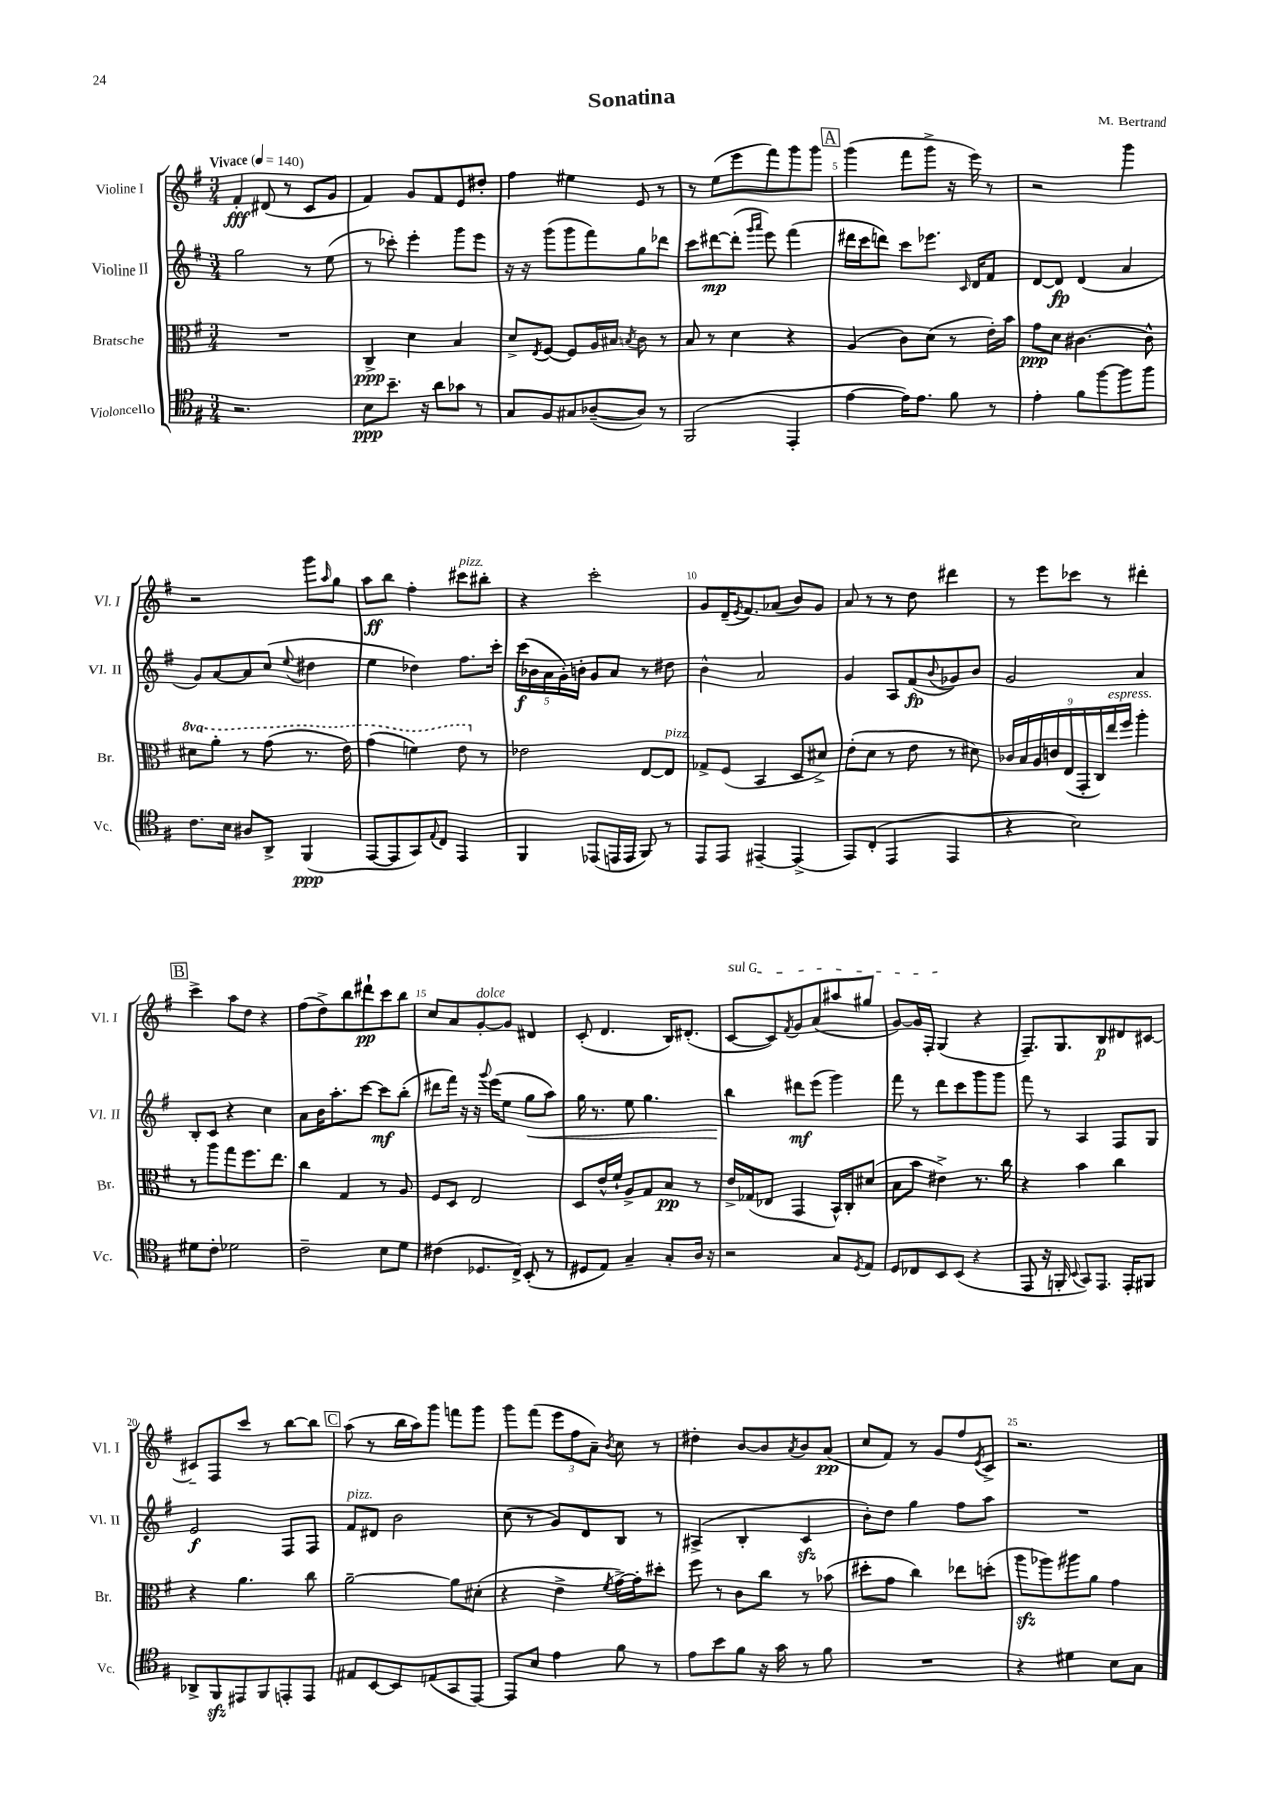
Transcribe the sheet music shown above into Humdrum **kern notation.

**kern	**kern	**kern	**kern
*staff4	*staff3	*staff2	*staff1
*clefC4	*clefC3	*clefG2	*clefG2
*k[f#]	*k[f#]	*k[f#]	*k[f#]
*M3/4	*M3/4	*M3/4	*M3/4
*MM140	*MM140	*MM140	*MM140
2.r	2.r	2gg\	4f#'/
.	.	.	(8d#/
.	.	.	8r
.	.	8r	8c/L
.	.	(8ee\	8g/J
=	=	=	=
8B\L	4C^/	8r	4f#/)
8.b~\J	.	8ccc-'\)	.
.	4d\	4eee'\	8g/L
16r	.	.	.
8a\L	.	.	8f#/
8g-\J	4B/	8ggg\L	8e/
8r	.	8eee\J	8dd#'/J
=	=	=	=
8G/L	8d^/L	16r	4ff#\
.	.	16r	.
.	8qE/	.	.
8F#/	[8F#/J	(8ggg\L	.
8G#/	8F#/]L	8ggg\	4ee#\
([8A-~/	16A/L	8fff#\)	.
.	16B#/JJ	.	.
.	8qB/	.	.
8A-/]J)	8c\	8gg\	8e/
8r	8r	8ddd-\J	8r
=	=	=	=
(2FF#/	8B/	8ccc\L	8r
.	8r	[8ddd#\	(8ee\L
.	4d\	(8ddd#'\]J	8eee\
.	.	16qqggg/LL	.
.	.	16qqaaa/JJ	.
.	.	8eee\)	8fff#\)
4EE'/	4r	(4fff#\	8ggg\
.	.	.	8ggg\J
=	=	=	=
[4e\	(4A/	16ddd#\LL	(4ggg\
.	.	16ccc\J	.
.	.	8ddd\J)	.
16e\]LK)	8c\L)	8ccc\L	8fff#\L
8.e\J	.	.	.
.	(8d\J	8.eee-\J	8ggg^\J
8f#\	8r	.	16r
.	.	16qqc/	.
.	.	16d/LK	16eee\)
8r	16e'\LL)	8f#/J	8r
.	16b\JJ	.	.
=	=	=	=
4e'\	8g\L	[8d/L	2r
.	8d\J	8d/]J	.
8f#\L	[4.c#\	(4d/	.
[8ff#\	.	.	.
8ff#\]	.	4a/	4ggg\
8ff#\J	8c#^^\]	.	.
=	=	=	=
8.c\L	8dd#\L	8g/L)	2r
.	8aa'\J	[8a/	.
16B\Jk	.	.	.
8A#/L	8r	8a/]	.
8AA^/J	(8gg\	(8cc/J	.
.	.	8qqee/	.
(4FF#/	8.r	4dd#\	8ggg\L
.	.	.	16qqaa/
.	.	.	8gg\J
.	16ee\)	.	.
=	=	=	=
[8EE/L	(4gg\	4ee\	8aa\L
8EE/]	.	.	8bb\J
8GG/)	4ff\)	4dd-\)	4ff#'\
8qqE/	.	.	.
8C/J	.	.	.
4EE/	8ee\	8.ff#\L	8ccc#\L
.	8r	.	8bb#'\J
.	.	16ccc'\Jk	.
=	=	=	=
4FF#/	2e-\	(20ccc\LL	4r
.	.	20b-\	.
.	.	20a\	.
.	.	20g'\)	.
.	.	20b'\JJ	.
(8EE-/L	.	8g/L	2ccc'\
16EE/L	.	8a/J	.
16EE/JJ	.	.	.
8FF#/)	[8E/L	8r	.
8r	8E/]J	8dd#\	.
=	=	=	=
8EE/L	8G-^/L	4b^^\	8g/L
8EE/J	(8F#/J	.	(16d~/K
.	.	.	8qe/
.	.	.	8.f#/)
[4EE#~/	4BB/	2a/	.
.	.	.	(8a-/J
(4EE#^/]	8D/L	.	8b/L)
.	8d#^/J)	.	8g/J
=	=	=	=
8EE/L)	(8e'\L	4g/	8a/
(8C'/J	8d\J	.	8r
4EE/	8r	8A/L	8r
.	8e\	(8f#/	8dd\
.	.	8qqb/	.
4EE/	8r	8g-/)	4ddd#\
.	8d#\)	8b/J	.
=	=	=	=
4r	18c-/LL	2g/	8r
.	18B/	.	.
.	18A/	.	.
.	.	.	8eee\L
.	18c/	.	.
.	(18E/	.	.
2B\)	.	.	8ccc-\J
.	18GG'/	.	.
.	18C/)	.	.
.	.	.	8r
.	18ee/	.	.
.	18ff#/JJ	.	.
.	4aa'\	4a/	4ddd#'\
=	=	=	=
8d#\L	8r	8B'/L	4ccc^\
8c'\J	8aa\L	8c/J	.
2d-\	8gg\	4r	8aa\L
.	8.ff#\	.	8dd\J
.	.	4cc\	4r
.	8.ee\J	.	.
=	=	=	=
2c~\	4cc\	8a\L	(8ff#\L
.	.	16b\K	8dd^\)
.	.	8.aa'\	.
.	4G/	.	8bb\
.	.	[8ccc\J	8ddd#`\
8B\L	8r	8ccc\]L	8ccc\
8d\J	8A/	(8bb'\J	8bb\J
=	=	=	=
(4c#\	8F#/L	8ddd#\L	8cc/L
.	8D/J	16fff#\Jk)	8a/
.	.	16r	.
8.D-/L	2E/	16r	[8g'/
.	.	8qqggg/	.
.	.	(16eee\LK	.
.	.	8ee\J	8g/]J
16C^/Jk)	.	.	.
(8BB'/	.	8gg\L	4d#/
8r	.	8aa\J)	.
=	=	=	=
8D#/L	8D/L	16gg\	(8c'/
.	.	8.r	.
8E/J)	16e^^/L	.	4.d/
.	16f#`/JJ	.	.
4G~/	8A^/L	8ee\	.
.	8G/	4.gg\	.
8G'/L	8B/J	.	16B/LK)
.	.	.	(8.d#'/J
16A/Jk	8r	.	.
16r	.	.	.
=	=	=	=
2r	16e^/LL	4bb\	[8c/L
.	(16G-/J	.	.
.	8E-/J	.	8c/])
.	.	.	8qf#/
.	4GG/	8ddd#\L	8g/
.	.	(8eee\J	(8a/
8G/L	16BB^^/LL)	4ggg\)	8aa#/
.	16C'/J	.	.
8qD/	.	.	.
8E/J	(8d#/J	.	8gg#/J
=	=	=	=
8D/L	8B\L	8fff#\	[8g/L)
8C-/	8b\J	8r	16g/]L
.	.	.	16F#'/JJ
8BB/	4e#^\)	8ddd\L	(4G/
(8BB/J	.	8ccc\	.
4r	8.r	8ggg\	4r
.	.	8ggg\J	.
.	16cc\	.	.
=	=	=	=
8EE/	4r	8fff#\	8.F#~/L)
16r	.	8r	.
16FF'/	.	.	8.G/
8qqBB/	.	.	.
8GG/L)	4b\	4A/	.
8.EE/J	.	.	8B/
.	4cc\	8F#/L	8d#/
16EE'/LK	.	.	.
8FF#/J	.	8G/J	[8c#/J
=	=	=	=
8AA-^/L	4r	2e/	8c#~/]L
8FF#/	.	.	8F#/
8EE#/	4.a\	.	8ccc/J
8FF#/	.	.	8r
8EE'/	.	8F#/L	[8bb\L
8EE/J	8cc\	8F#/J	8bb\]J
=	=	=	=
8E#/L	[2a~\	8f#/L	(8aa\
[8BB/	.	8d#/J	8r
8BB/]	.	2b\	16bb\LL
.	.	.	16aa\J)
(8E/	.	.	8ggg\J
8GG/	8a\]L	.	8fff\L
[8EE/J)	(8d#'\J	.	8ggg\J
=	=	=	=
8EE/]L	4r	(8cc\	8ggg\L
8B/J	.	8r	(8fff#\J
4e\	4e^\	8g/L)	12eee\L
.	.	.	12ff#\
.	.	8d/	.
.	.	.	12a~\J)
.	8qf#/	.	8qb/
8f#\	[16g^\LL)	8B/J	8cc\
.	16g'\]J	.	.
8r	8dd#'\J	8r	8r
=	=	=	=
8e\L	8ff#\	(4A#^/	4dd#'\
8b\	8r	.	.
8f#\J	8c\L	4B'/	[8b/L
16r	8cc\J	.	8b/]
16g\	.	.	.
.	.	.	8qa/
8r	8r	4c/	8b/
8f#\	(8b-\	.	(8a/J
=	=	=	=
2.r	8dd#'\L	8b'\L)	8cc/L
.	8g\J	8dd\J	8f#/J)
.	4cc\)	4gg\	8r
.	.	.	8g/L
.	8ee-\L	8ff#\L	8ff#/
.	.	.	8qe/
.	(8dd'\J	8aa\J	8c^/J
=	=	=	=
4r	8aa\L	2.r	2.r
.	8aa-\)	.	.
4d#\	8aa#\	.	.
.	8a\J	.	.
8B\L	4g\	.	.
8G\J	.	.	.
==	==	==	==
*-	*-	*-	*-
